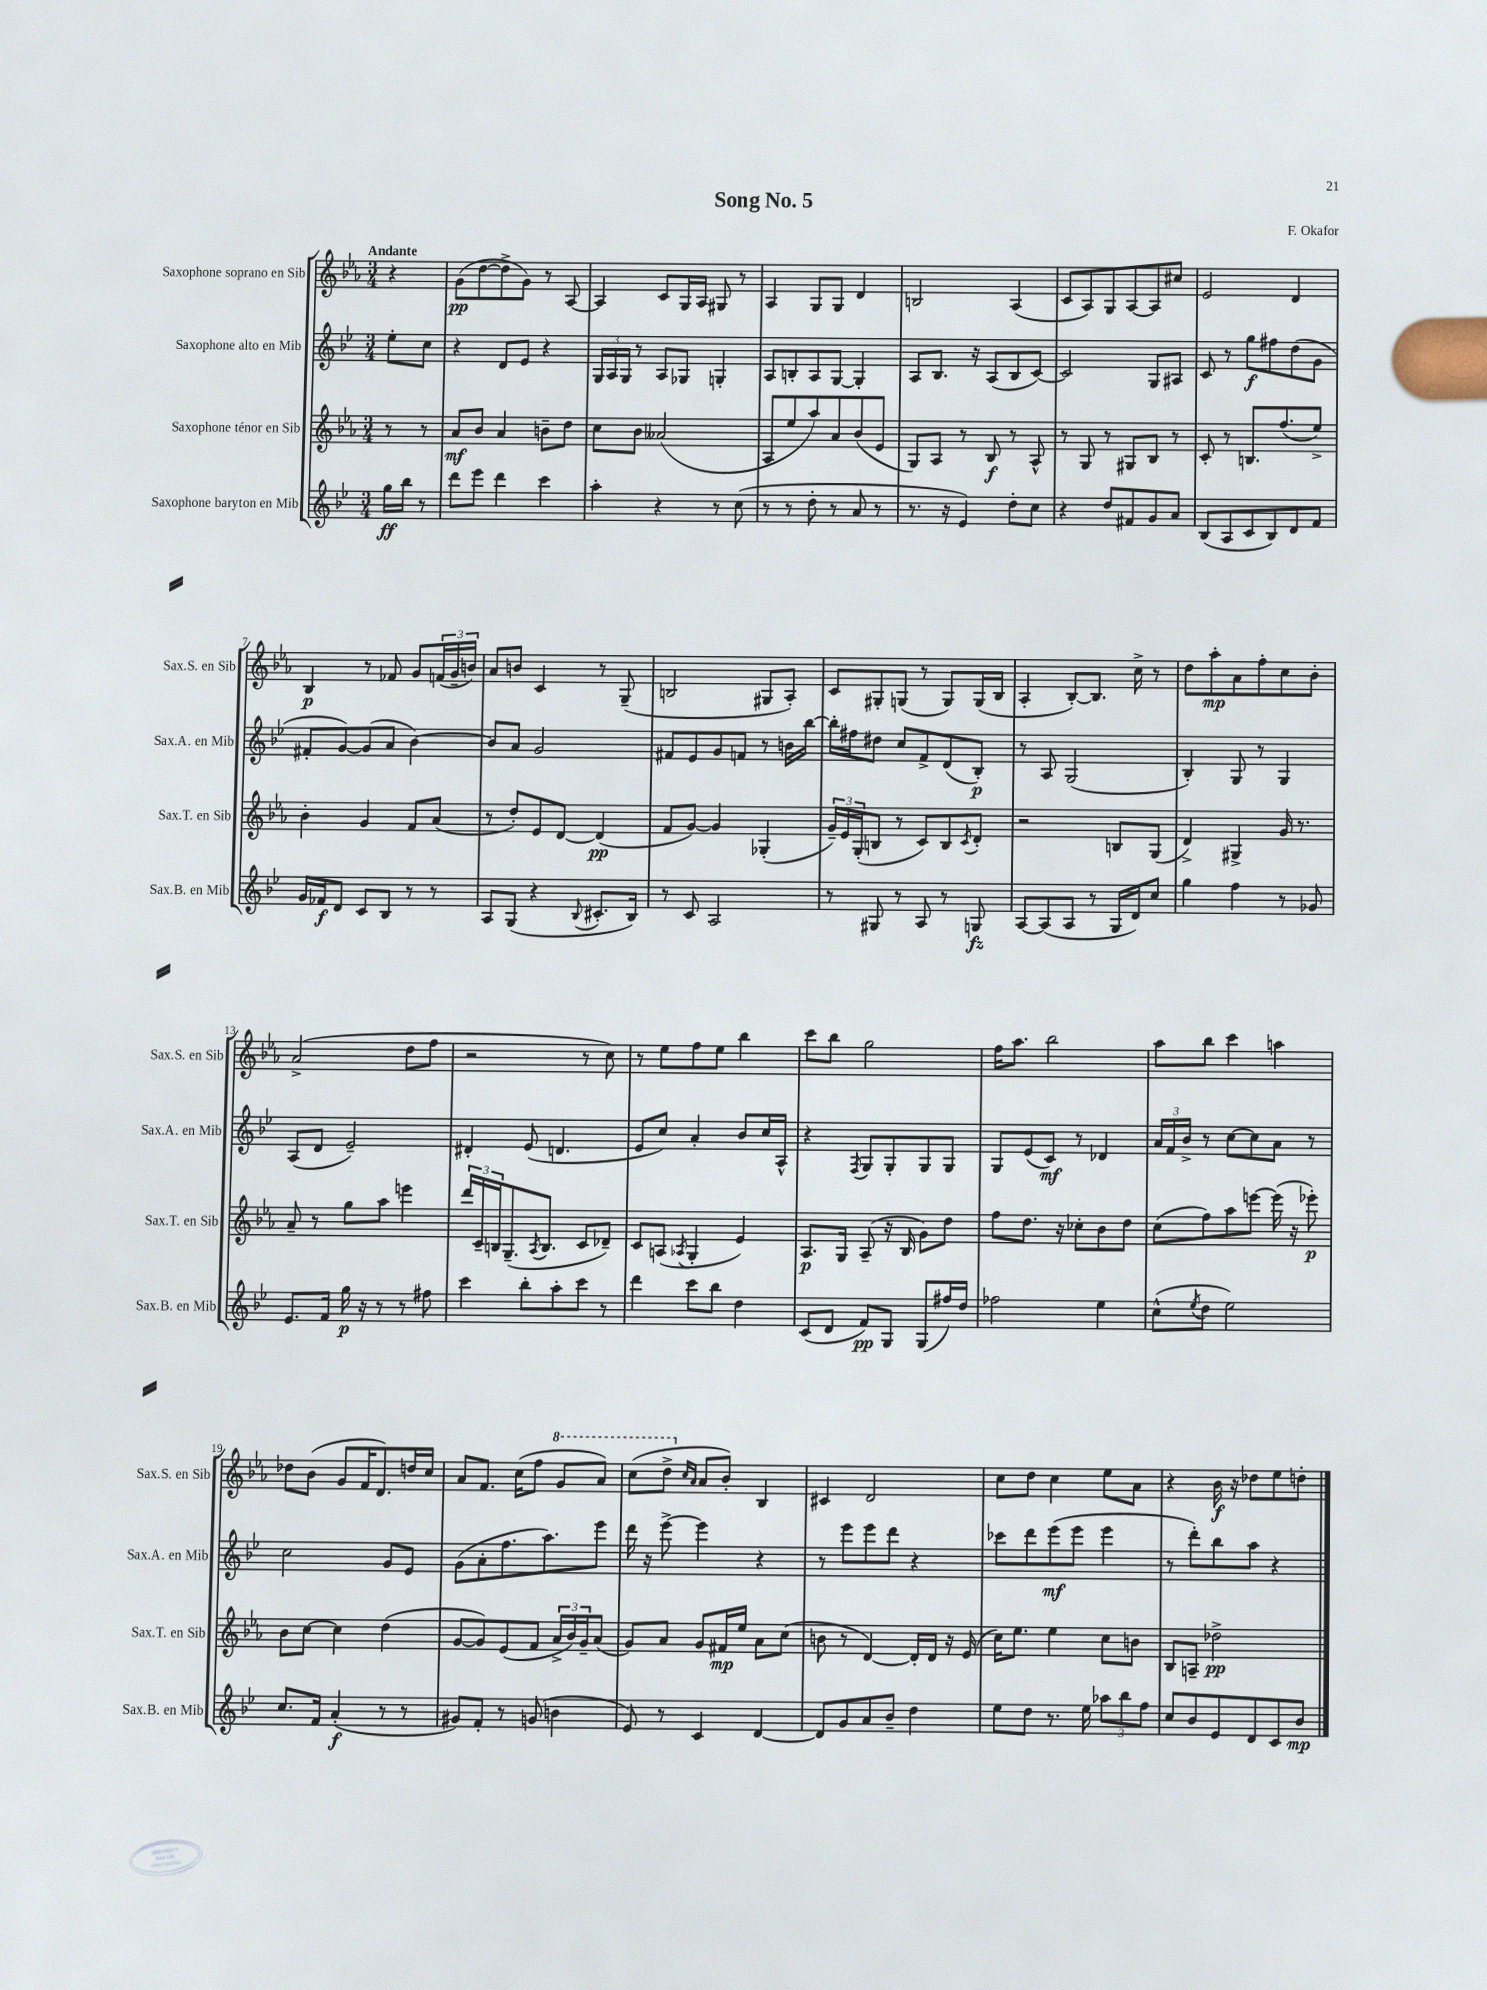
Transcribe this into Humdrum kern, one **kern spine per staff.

**kern	**kern	**kern	**kern
*staff4	*staff3	*staff2	*staff1
*clefG2	*clefG2	*clefG2	*clefG2
*k[b-e-]	*k[b-e-a-]	*k[b-e-]	*k[b-e-a-]
*M3/4	*M3/4	*M3/4	*M3/4
16gg	8r	8ee-'	4r
16bb-	.	.	.
8r	8r	8cc	.
=	=	=	=
8ddd	8a-	4r	(8g
8eee-	8b-	.	[8dd
4ddd	4a-	8d	8dd^]
.	.	8e-	8g)
4ccc	8b~	4r	8r
.	8dd	.	[8A-
=	=	=	=
4aa'	8cc	24G	4A-]
.	.	24A	.
.	.	24G	.
.	8b-	8r	.
4r	(2a--	8A	8c
.	.	8G-	16G
.	.	.	16A-
8r	.	4G'	8G#
(8cc	.	.	8r
=	=	=	=
8r	8A-	8A	4A-
8r	8ee-	8B'	.
8dd'	8aa-)	8A	8G
8r	8a-	[8G	8G
8a	(8b-	4G']	4d
8r	8e-	.	.
=	=	=	=
8.r	8G)	8A	2B
.	8A-	8.B-	.
16r	.	.	.
4e-)	8r	.	.
.	.	16r	.
.	8B-	(8A	.
8dd'	8r	8B-	(4A-
8cc	8A-^^	[8c)	.
=	=	=	=
4r	8r	2c]	8c
.	8G	.	8A-)
8dd	8r	.	8G
8f#	8G#	.	[8A-
8g	8B-	8G	8A-]
8a	8r	8A#	8cc#
=	=	=	=
(8B-	8c'	8c	2e-
8A	8r	8r	.
8c	8.B	8gg	.
8B-)	.	8ff#	.
.	(8.ff	.	.
8d	.	(8dd	4d
8f	8ee-^)	8g	.
=	=	=	=
16g	4b-'	8f#'	4B-
16f-	.	.	.
8d	.	[8g)	.
8c	4g	(8g]	8r
8B-	.	8a	8f-
8r	8f	[4b-)	8g
8r	(8a-	.	(24f
.	.	.	24g~
.	.	.	24b)
=	=	=	=
8A	8r	8b-]	8a-
(8G	8dd')	8a	8b
4r	8e-	2g	4c
.	[8d	.	.
8qqB-	.	.	.
8.c#'	(4d]	.	8r
.	.	.	(8G~
16B-)	.	.	.
=	=	=	=
8r	8f	8f#	2B
8c	[8g)	8e-	.
2A	4g]	8g	.
.	.	8f	.
.	(4G-'	8r	8G#
.	.	16b	8A-')
.	.	[16bb-	.
=	=	=	=
8r	24g~)	16bb-']	8c
.	24e-	.	.
.	.	16ff#	.
.	(24G'	.	.
8G#	8B	8dd#	8G#'
8r	8r	8cc	(8G
8A	8c)	8f^	8r
8r	8B	(8d	8G)
.	8qc	.	.
8G	8d'	8B-')	(16G
.	.	.	16B-
=	=	=	=
[8A	2r	8r	4A-'
(8A]	.	8A	.
8A	.	(2G	[8B-')
8r	.	.	8.B-]
16G	8B	.	.
16d)	.	.	16cc^
8cc	(8G	.	8r
=	=	=	=
4gg	4d^)	4B-')	8dd
.	.	.	8aa-'
4ff	4G#^	8G	8a-
.	.	8r	8ff'
8r	16g	4G	8cc
.	8.r	.	.
8g-	.	.	8b-'
=	=	=	=
8.e-	8a-~	(8A	(2a-^
.	8r	8d	.
16f	.	.	.
16gg	8gg	2e-~)	.
16r	.	.	.
8r	8aa-	.	.
8r	4eee	.	8dd
8ff#	.	.	8ff
=	=	=	=
4ccc	24ddd	4d#'	2r
.	24c~	.	.
.	24B	.	.
.	(8.G~	.	.
8bb-'	.	(8e-	.
.	8qA-	.	.
.	8.B	.	.
8aa'	.	4.d	.
8ccc	8c	.	8r
8r	8d-~)	.	8cc)
=	=	=	=
4ddd	8c	8e-	8r
.	(8A	8cc)	8ee-
.	8qA-	.	.
8ccc	4G'	4a'	8ff
8bb-	.	.	8ee-
4dd	4e-)	8b-	4bb-
.	.	16cc	.
.	.	16A^^	.
=	=	=	=
(8c	8.A-	4r	8ccc
8d	.	.	8bb-
.	16G	.	.
.	.	8qF	.
8f)	(8A-~	8G	2gg
8G	16r	8G'	.
.	16B-	.	.
(8G	8g)	8G	.
16ff#)	8dd	8G	.
16dd	.	.	.
=	=	=	=
2ff-	8ff	8G	16ff
.	.	.	8.aa-
.	8.dd	(8e-	.
.	.	8c)	2bb-
.	16r	.	.
.	8cc-'	8r	.
4ee-	8b-	4d-	.
.	8dd	.	.
=	=	=	=
(8cc^^	(8cc	24a	8aa-
.	.	24f	.
.	.	24b-^	.
8qee-	.	.	.
8dd	8ff)	8r	8bb-
2ee-)	8aa-	[8cc	4ccc
.	[8eee	8cc]	.
.	(16eee]	8a	4aa
.	16r	.	.
.	8eee-')	8r	.
=	=	=	=
8.cc	8b-	2cc	8dd-
.	[8cc	.	(8b-
16f	.	.	.
(4a'	4cc]	.	8g
.	.	.	16f
.	.	.	8.d)
8r	(4dd	8g	.
8r	.	8e-	16dd
.	.	.	16cc
=	=	=	=
8g#)	[8g	(8g	8a-
8f'	8g])	8a'	8.f
8r	(8e-	8.ff	.
.	.	.	(16cc
(8g	8f	.	8ff
.	.	8.aa)	.
4b	24a-^	.	8gg
.	24b-)	.	.
.	24g~	.	.
.	(8a-	8eee-	8aa-)
=	=	=	=
8e-)	8g)	16ddd	(8ccc
.	.	16r	.
8r	8a-	[8eee-^	8ddd^
.	.	.	16qqcc
.	.	.	16qqa-
4c	8g	4eee-]	8a-
.	16f#	.	8b-')
.	16ee-	.	.
[4d	8a-	4r	4B-
.	(8cc	.	.
=	=	=	=
8d]	8b	8r	4c#
8g	8r	8eee-	.
8a	[4d)	8eee-	2d
8b-~	.	8ddd	.
4dd	16d']	4r	.
.	16d	.	.
.	16r	.	.
.	(16e-	.	.
=	=	=	=
8ee-	16cc)	8ccc-	8cc
.	8.ee-	.	.
8dd	.	8ddd	8dd
8.r	4ee-	(8eee-	4cc
.	.	8eee-	.
16ee-	.	.	.
12aa-	8cc	4eee-	8ee-
12bb-	.	.	.
.	8b	.	8a-
12ff	.	.	.
=	=	=	=
8cc	8B-	8r	4r
8b-	8A~	8ddd')	.
8e-	2dd-^	8bb-	16b-
.	.	.	16r
8d	.	8aa	8dd-
8c	.	4r	8ee-
8b-	.	.	8dd'
==	==	==	==
*-	*-	*-	*-
